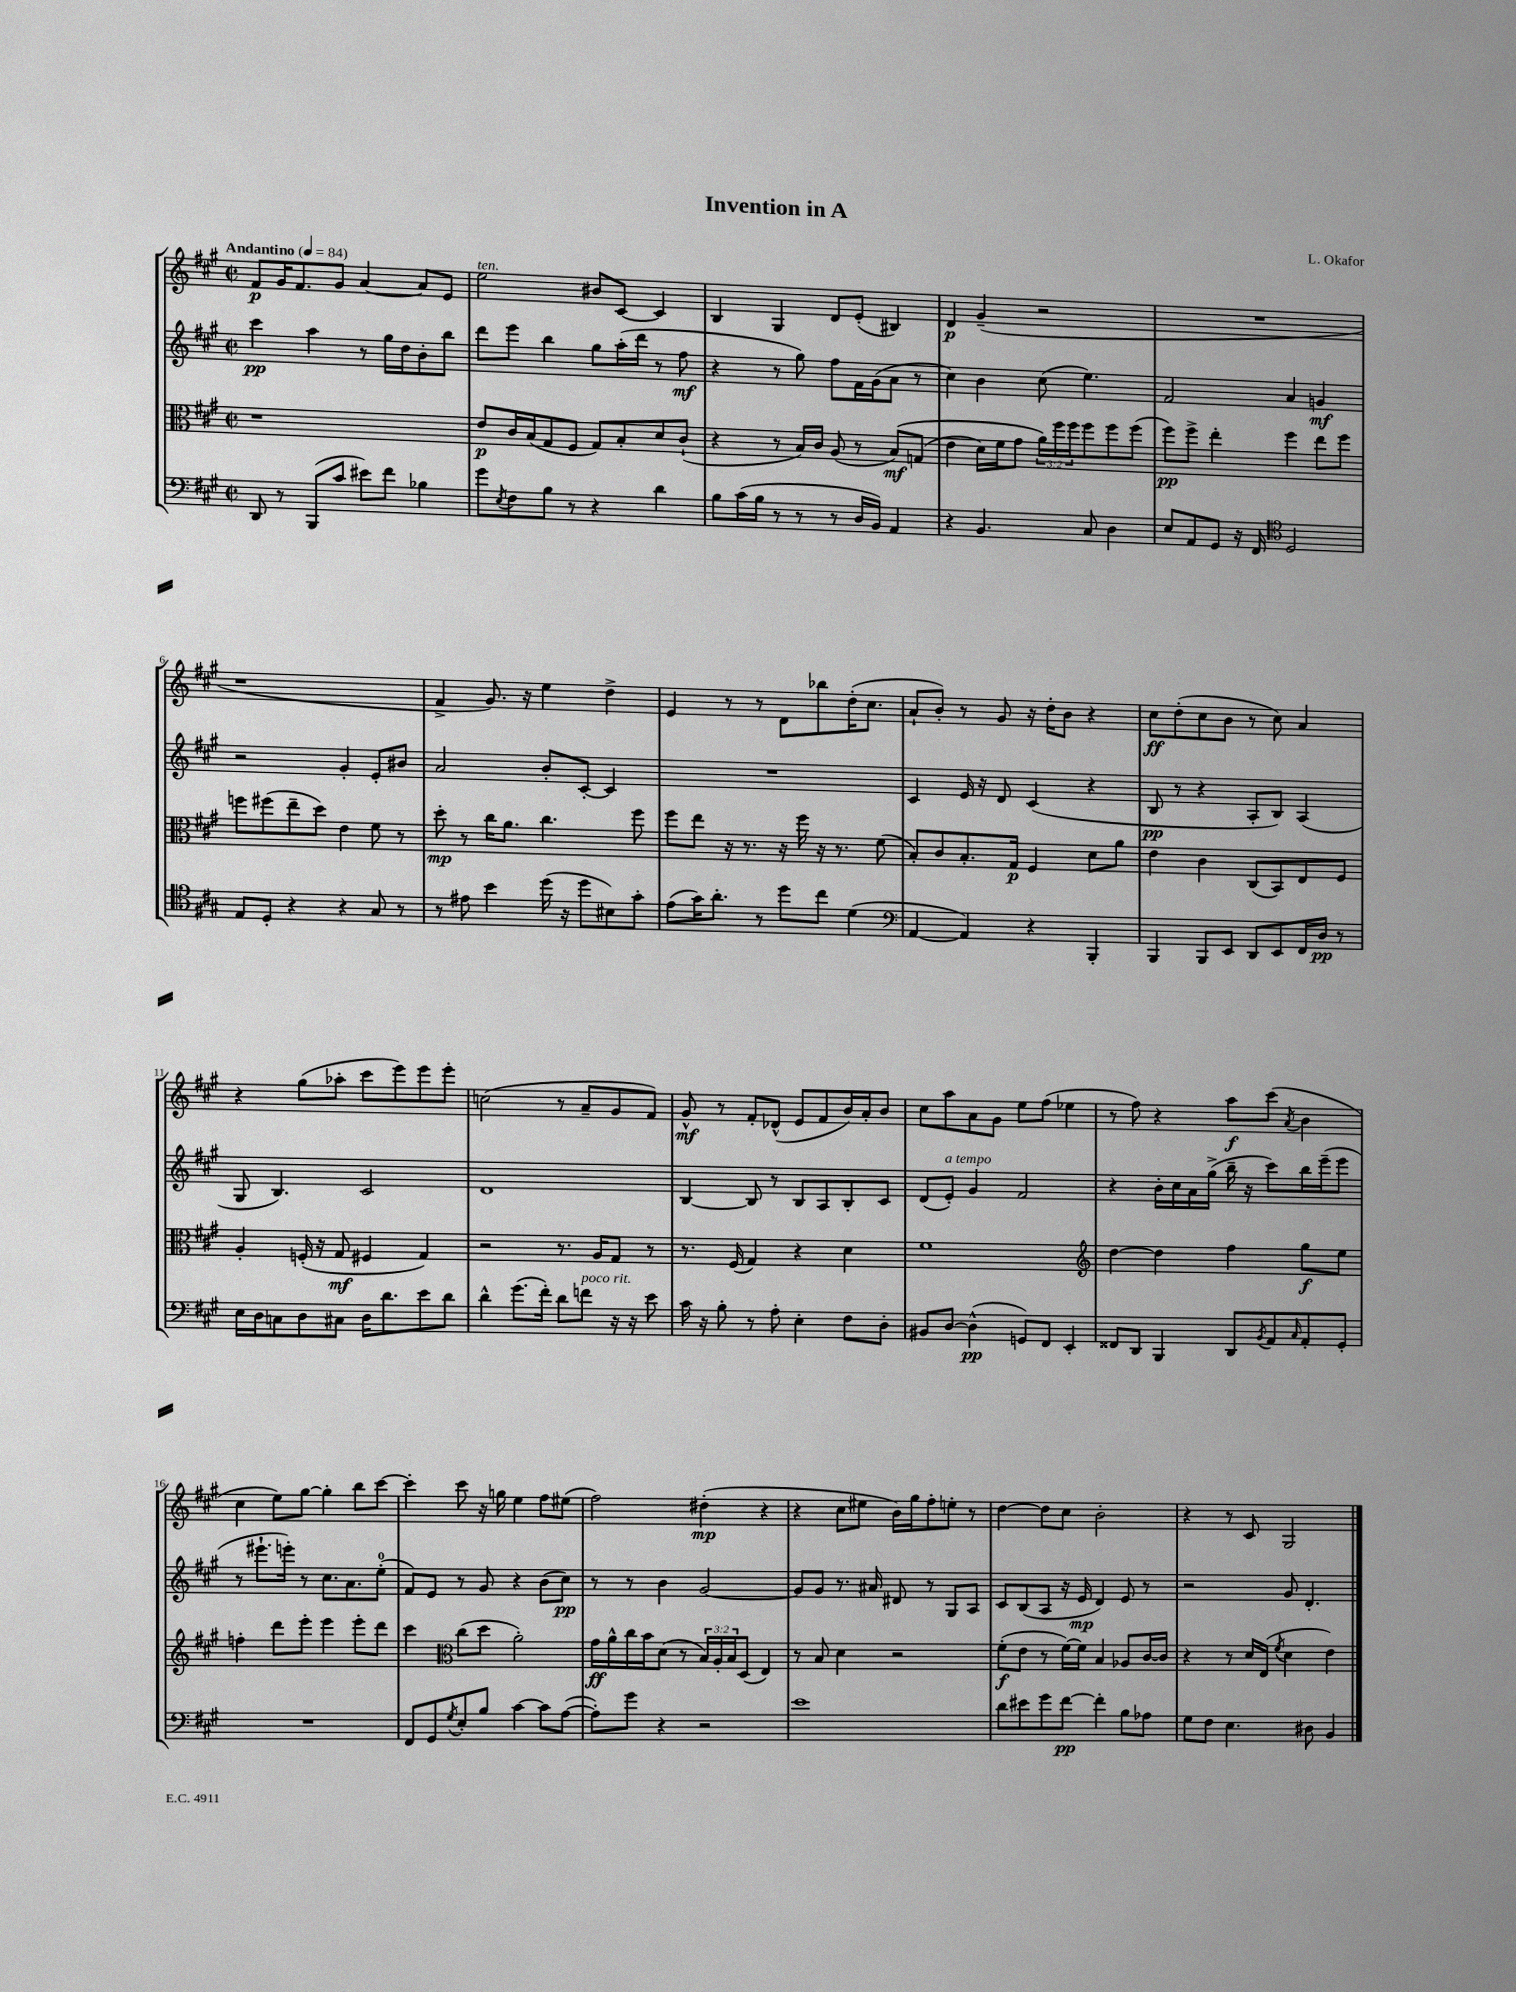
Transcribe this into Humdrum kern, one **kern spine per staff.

**kern	**kern	**kern	**kern
*staff4	*staff3	*staff2	*staff1
*clefF4	*clefC3	*clefG2	*clefG2
*k[f#c#g#]	*k[f#c#g#]	*k[f#c#g#]	*k[f#c#g#]
*M2/2	*M2/2	*M2/2	*M2/2
*met(c|)	*met(c|)	*met(c|)	*met(c|)
*MM84	*MM84	*MM84	*MM84
8DD	1r	4ccc#	8f#
8r	.	.	16g#
.	.	.	8.f#
(8BBB	.	4aa	.
8c#	.	.	8g#
8e#)	.	8r	[4a
8f#	.	16gg#	.
.	.	16dd	.
4B-	.	8b'	8a]
.	.	8bb	8e
=	=	=	=
8g#	8e	8ddd	2ee
8qE	.	.	.
8F#	16c#	8eee	.
.	(16B	.	.
8B	8G#	4bb	.
8r	8F#	.	.
4r	8G#)	8gg#	8b#
.	8B'	(16aa'	[8c#
.	.	16ddd	.
4d	8d	8r	4c#]
.	(8c#`	8ff#	.
=	=	=	=
8B	4r	4r	4B
(16c#	.	.	.
16B	.	.	.
8r	8r	8r	4G#
8r	16B)	8gg#)	.
.	16c#	.	.
8r	(8A	8ff#	8d
16D	8r	16f#	(8e'
16BB)	.	(16g#	.
4AA	&(8B)	8a	4B#)
.	(8G	8r	.
=	=	=	=
4r	4e	4cc#)	4d
4.BB	16d)	4b	(4g#~
.	16f#	.	.
.	8g#	.	.
.	24a&)	(8cc#	2r
.	24ff#	.	.
.	24ff#	.	.
8C#	8ff#	4.ee)	.
4D	8ff#	.	.
.	(8ff#	.	.
=	=	=	=
8E	8ff#)	2f#	1r
8AA	8ff#^	.	.
8GG#	4ee'	.	.
16r	.	.	.
16FF#	.	.	.
*clefC4	*	*	*
2D	4ff#	4a	.
.	8ee	4g	.
.	8ff#	.	.
=	=	=	=
8E	8ff	2r	1r
8D'	(8ff#	.	.
4r	8ee~	.	.
.	8dd)	.	.
4r	4e	4g#'	.
8G#	8f#	8e'	.
8r	8r	8b#	.
=	=	=	=
8r	8dd'	2a	4f#^
8e#	8r	.	.
4b	16cc#	.	8.g#)
.	8.a	.	.
.	.	.	16r
(16dd	4.cc#	8b'	4ee
16r	.	.	.
8dd	.	[8c#'	.
8B#)	.	4c#]	4dd^
8g#'	8ff#	.	.
=	=	=	=
(8e	8ff#	1r	4e
16g#)	8ee	.	.
8.a'	.	.	.
.	16r	.	8r
.	8.r	.	.
8r	.	.	8r
8dd	16r	.	8d
.	16ff#	.	.
8cc#	16r	.	8bb-
.	8.r	.	.
(4d	.	.	(16dd'
.	.	.	8.cc#
.	(8f#	.	.
=	=	=	=
*clefF4	*	*	*
[4AA	8B')	4c#	8a`
.	8c#	.	8b')
4AA])	8.B'	16e	8r
.	.	16r	.
.	.	8d	8g#
.	16G#	.	.
4r	4F#	(4c#	16r
.	.	.	16dd'
.	.	.	8b
4BBB'	8d	4r	4r
.	8a	.	.
=	=	=	=
4BBB	4e	8B	8cc#
.	.	8r	(8dd'
8BBB	4c#	4r	8cc#
8EE	.	.	8b
8DD	(8C#	8A'	8r
8EE	8BB)	8B)	8cc#)
16FF#	8E	(4A	4a
16D	.	.	.
8r	8F#	.	.
=	=	=	=
16E	4A'	8G#	4r
16D	.	.	.
8C	.	4.B)	.
8D	(16F'	.	(8gg#
.	16r	.	.
8C#	8G#	.	8aa-'
16D	4F#	2c#	8ccc#
8.d	.	.	.
.	.	.	8eee)
8e	4G#)	.	8eee
8d	.	.	8eee'
=	=	=	=
4d^^	2r	1d	(2cc
(8.g#	.	.	.
16f#')	.	.	.
8d	8.r	.	8r
8f	.	.	8a~
.	16A	.	.
16r	8G#	.	8g#
16r	.	.	.
8e	8r	.	8f#)
=	=	=	=
16c#	8.r	[4B	8g#^^
16r	.	.	.
8B'	.	.	8r
.	(16F#	.	.
8r	4G#)	8B]	8f#'
8A'	.	8r	(8d-^^
4E'	4r	8B	8e
.	.	8A	8f#
8F#	4d	8B'	16b)
.	.	.	16a'
8D'	.	8c#	8b
=	=	=	=
8BB#	1f#	(8d	8cc#
[8D	.	8e')	8aa
(4D^^]	.	4g#	8a
.	.	.	8g#
8GG)	.	2f#	8ee
8FF#	.	.	(8ff#
4EE'	.	.	4ee-
=	=	=	=
*	*clefG2	*	*
8FF##	[4dd	4r	8r
8DD	.	.	8ff#)
4BBB	4dd]	16b'	4r
.	.	16cc#	.
.	.	16a	.
.	.	(16gg#^	.
8DD	4ff#	16bb~	8aa
.	.	16r	.
8qBB	.	.	.
8AA	.	8ccc#)	(8ccc#
16qqC#	.	.	8qa
8AA'	8gg#	16bb	4b
.	.	(16eee~	.
8GG#'	8ee	8eee	.
=	=	=	=
1r	4ff'	8r	4cc#
.	.	8.eee#`	.
.	8ddd	.	8ee)
.	.	16eee')	.
.	8eee'	8r	[8gg#
.	4eee	8.cc#	4gg#']
.	.	8.a	.
.	8eee'	.	8bb
.	8ddd	(8ee'	[8ccc#
=	=	=	=
8FF#	4ccc#	8f#)	4ccc#']
8GG#	.	8e	.
*	*clefC3	*	*
8qG#	.	.	.
8E'	(8cc#	8r	8ccc#
8B	8dd	8g#	16r
.	.	.	16gg
[4c#	2a')	4r	4ee
8c#]	.	(8b	8ff#
([8A	.	8cc#)	(8ee#
=	=	=	=
8A'])	16g#	8r	2ff#)
.	16a^^	.	.
8g#	16cc#	8r	.
.	16b	.	.
4r	(8d	4b	.
.	8r	.	.
2r	24B)	[2g#	(4dd#'
.	24A'	.	.
.	24B	.	.
.	(8D	.	.
.	4E)	.	4r
=	=	=	=
1e	8r	8g#]	4r
.	8B	8g#	.
.	4d	8.r	8cc#
.	.	.	8ee#
.	.	16a#	.
.	2r	8d#	16b)
.	.	.	16gg#
.	.	8r	8ff#'
.	.	8G#	8ee'
.	.	8A	8r
=	=	=	=
8d	(8f#'	8c#	[4dd
8e#	8e	(8B	.
8g#	8r	8A	8dd]
[8f#	[16f#)	16r	8cc#
.	16f#]	16e	.
4f#']	4B	4d)	2b'
8B	8A-	8e	.
8A-	[16c#	8r	.
.	16c#]	.	.
=	=	=	=
8G#	4r	2r	4r
8F#	.	.	.
4.E	8r	.	8r
.	16d	.	8c#
.	(16E	.	.
.	8qf#	.	.
.	4d	8g#	2G#
8D#	.	4.d'	.
4BB	4e)	.	.
==	==	==	==
*-	*-	*-	*-
